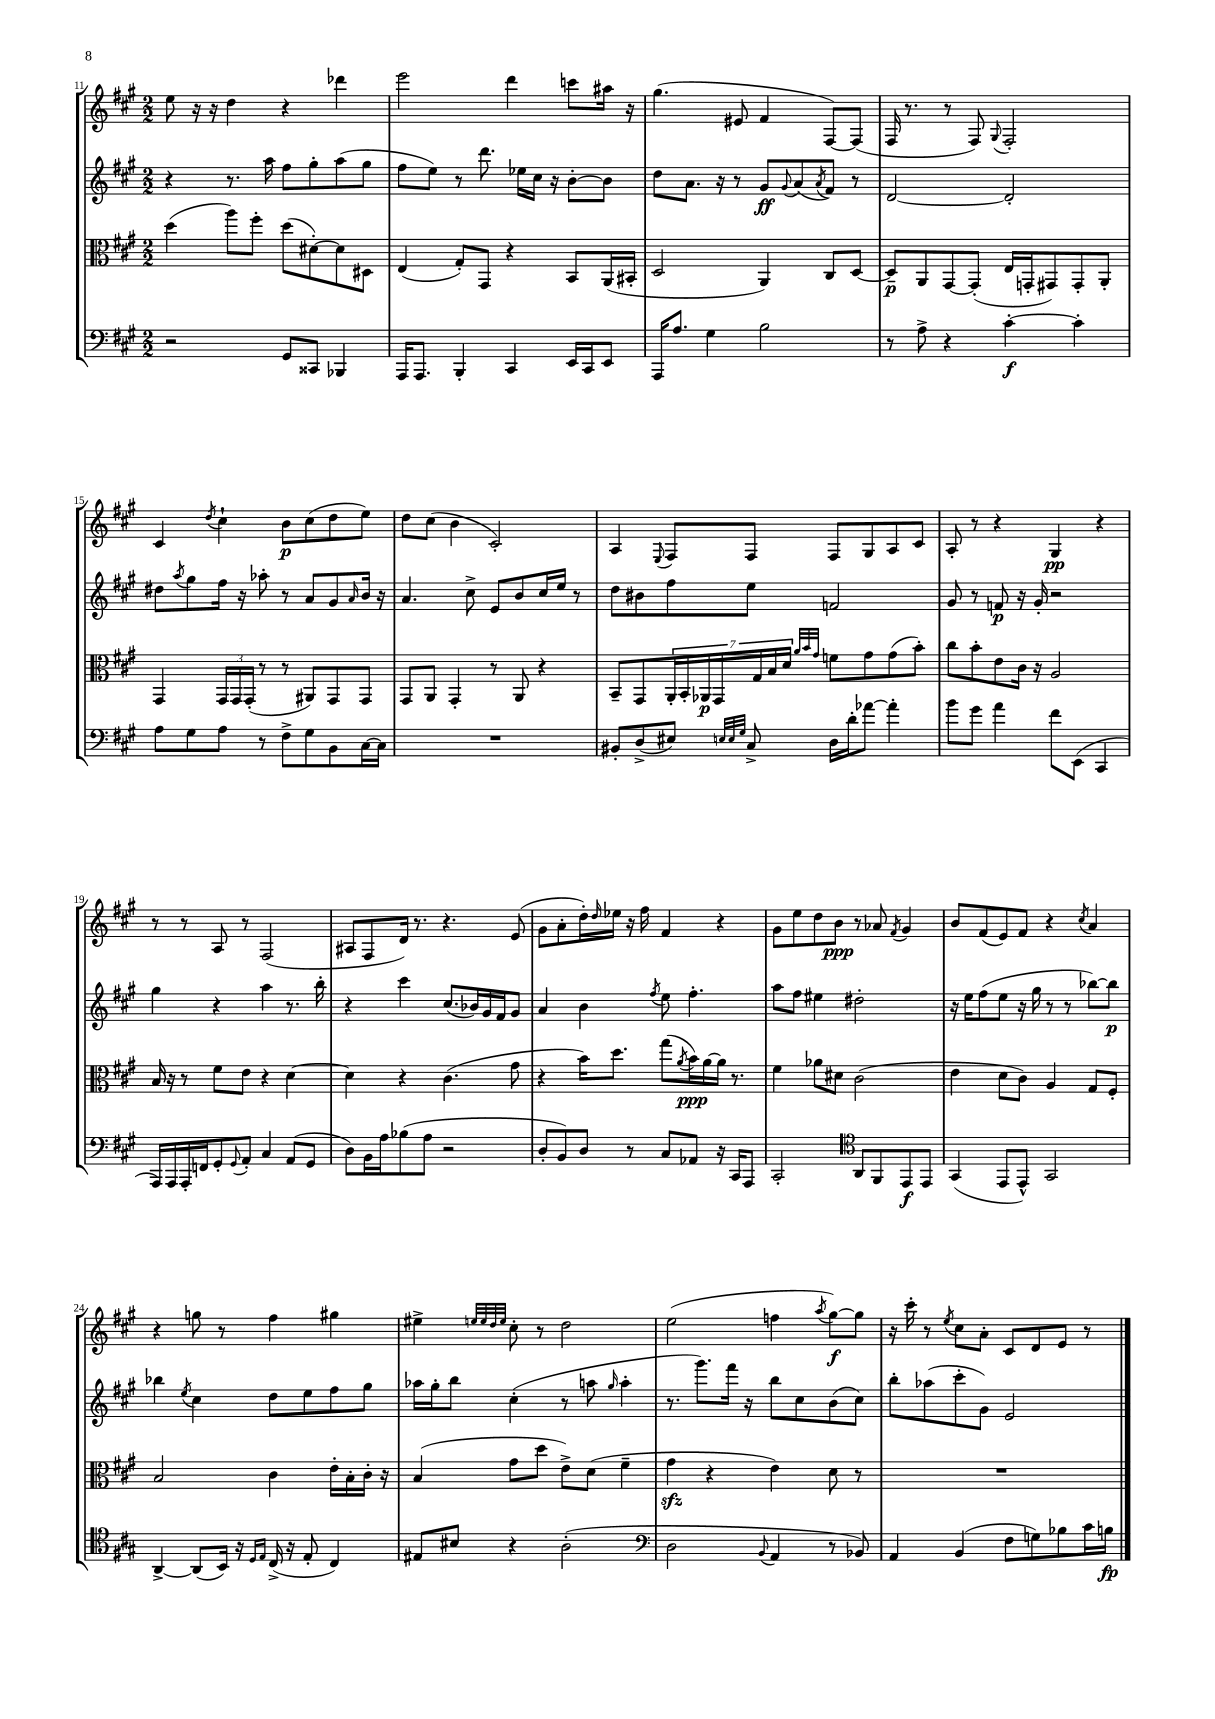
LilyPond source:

<<
\new StaffGroup <<
\new Staff = "s0" {
    \clef treble \key a \major \numericTimeSignature \time 2/2
    e''8 r16 r16 d''4 r4 des'''4 |
    e'''2 d'''4 c'''8 ais''16 r16 |
    gis''4.( eis'8 fis'4 fis8~) fis8( |
    fis16 r8. r8 fis8) \appoggiatura { gis8 } fis2-. |
    cis'4 \acciaccatura { d''8 } cis''4-! b'8\p cis''8( d''8 e''8) |
    d''8 cis''8( b'4 cis'2-.) |
    a4 \appoggiatura { e8 } fis8 fis8 fis8 gis8 a8 cis'8 |
    a8-. r8 r4 gis4\pp r4 |
    r8 r8 a8 r8 fis2( |
    ais8 fis8 d'16) r8. r4. e'8( |
    gis'8 a'8-. d''16-.) \grace { d''16 } ees''16 r16 fis''16 fis'4 r4 |
    gis'8 e''8 d''8 b'8\ppp r8 aes'8 \acciaccatura { fis'8 } gis'4 |
    b'8 fis'8( e'8) fis'8 r4 \acciaccatura { cis''8 } a'4 |
    r4 g''8 r8 fis''4 gis''4 |
    eis''4-> \grace { e''32 e''32 d''32 e''32 } cis''8-. r8 d''2 |
    e''2( f''4 \acciaccatura { a''8 } gis''8~\f) gis''8 |
    r16 cis'''16-. r8 \acciaccatura { e''8 } cis''8 a'8-. cis'8 d'8 e'8 r8 \bar "|." |
}
\new Staff = "s1" {
    \clef treble \key a \major \numericTimeSignature \time 2/2
    r4 r8. a''16 fis''8 gis''8-. a''8( gis''8 |
    fis''8 e''8) r8 d'''8. ees''16 cis''16 r16 b'8~-. b'8 |
    d''8 a'8. r16 r8 gis'8\ff \appoggiatura { gis'8 } a'8( \acciaccatura { a'8 } fis'8) r8 |
    d'2~ d'2-. |
    dis''8 \acciaccatura { a''8 } gis''8 fis''16 r16 aes''8-. r8 a'8 gis'8 \grace { a'16 } b'16 r16 |
    a'4. cis''8-> e'8 b'8 cis''16 e''16 r8 |
    d''8 bis'8 fis''8 e''8 f'2 |
    gis'8 r8 f'8\p r16 gis'16-. r2 |
    gis''4 r4 a''4 r8. b''16-. |
    r4 cis'''4 cis''8.( bes'16) gis'16 fis'16 gis'8 |
    a'4 b'4 \acciaccatura { fis''8 } e''8 fis''4.-. |
    a''8 fis''8 eis''4 dis''2-. |
    r16 e''16 fis''8( e''8 r16 gis''16 r8 r8 bes''8~) bes''8\p |
    bes''4 \acciaccatura { e''8 } cis''4 d''8 e''8 fis''8 gis''8 |
    aes''16 gis''16-. b''8 cis''4-.( r8 a''8 \grace { gis''16 } a''4-. |
    r8. gis'''8.) fis'''16 r16 b''8 cis''8 b'8( cis''8) |
    b''8-. aes''8( cis'''8-. gis'8) e'2 \bar "|." |
}
\new Staff = "s2" {
    \clef alto \key a \major \numericTimeSignature \time 2/2
    d''4( a''8) fis''8-. d''8( dis'8~-.) dis'8 dis8 |
    e4( gis8-.) gis,8 r4 b,8 a,16( bis,16-. |
    d2 a,4) cis8 d8~ |
    d8--\p a,8 gis,8~ gis,8-.( e16 g,16-. gis,8) gis,8-. a,8-. |
    gis,4 \tuplet 3/2 { gis,16 gis,16 gis,16-.( } r8 r8 ais,8) gis,8 gis,8 |
    gis,8 a,8 gis,4-. r8 a,8 r4 |
    b,8-- gis,8 \tuplet 7/4 { a,16-. b,16-. aes,16\p gis,16 gis16 b16 d'16 } \grace { a'32 b'32 gis'32 } f'8 gis'8 gis'8( b'8-.) |
    cis''8 b'8-. e'8 cis'16 r16 a2 |
    b16 r16 r8 fis'8 e'8 r4 d'4~ |
    d'4 r4 cis'4.( gis'8 |
    r4 b'16) d''8. gis''8( \acciaccatura { a'8 } b'16\ppp) a'16~ a'16 r8. |
    fis'4 aes'8 dis'8 cis'2( |
    e'4 d'8 cis'8) a4 gis8 fis8-. |
    b2 cis'4 e'16-. b16-. cis'16-. r16 |
    b4( gis'8 d''8 e'8->) d'8( fis'4-- |
    gis'4\sfz r4 e'4) d'8 r8 |
    R1 \bar "|." |
}
\new Staff = "s3" {
    \clef bass \key a \major \numericTimeSignature \time 2/2
    r2 gis,8 cisis,8 bes,,4 |
    a,,16 a,,8. b,,4-. cis,4 e,16 cis,16 e,8 |
    a,,16 a8. gis4 b2 |
    r8 a8-> r4 cis'4~-.\f cis'4-. |
    a8 gis8 a8 r8 fis8-> gis8 b,8 cis16~ cis16 |
    R1 |
    bis,8-. d8->( eis8) \grace { e32 e32 gis32 } cis8-> d16 d'16-. aes'8~ aes'4-. |
    b'8 gis'8 a'4 fis'8 e,8( cis,4 |
    a,,16) a,,16 a,,16-. f,16 gis,8-. \appoggiatura { gis,8 } a,8-. cis4 a,8( gis,8 |
    d8) b,16 a16 bes8( a8 r2 |
    d8-. b,8) d8 r8 cis8 aes,8 r16 cis,16 a,,8 |
    cis,2-. \clef tenor a,8 fis,8 e,8\f e,8 |
    gis,4( e,8 e,8-^) gis,2 |
    a,4~-> a,8( b,16) r16 \grace { d16 e16 } cis16->( r16 e8-. cis4) |
    eis8 bis8 r4 a2-.( |
    \clef bass d2 \appoggiatura { b,8 } a,4 r8 bes,8) |
    a,4 b,4( fis8 g8) bes8 cis'16 b16\fp \bar "|." |
}
>>
>>
\layout { \context { \Score currentBarNumber = #11 } }
